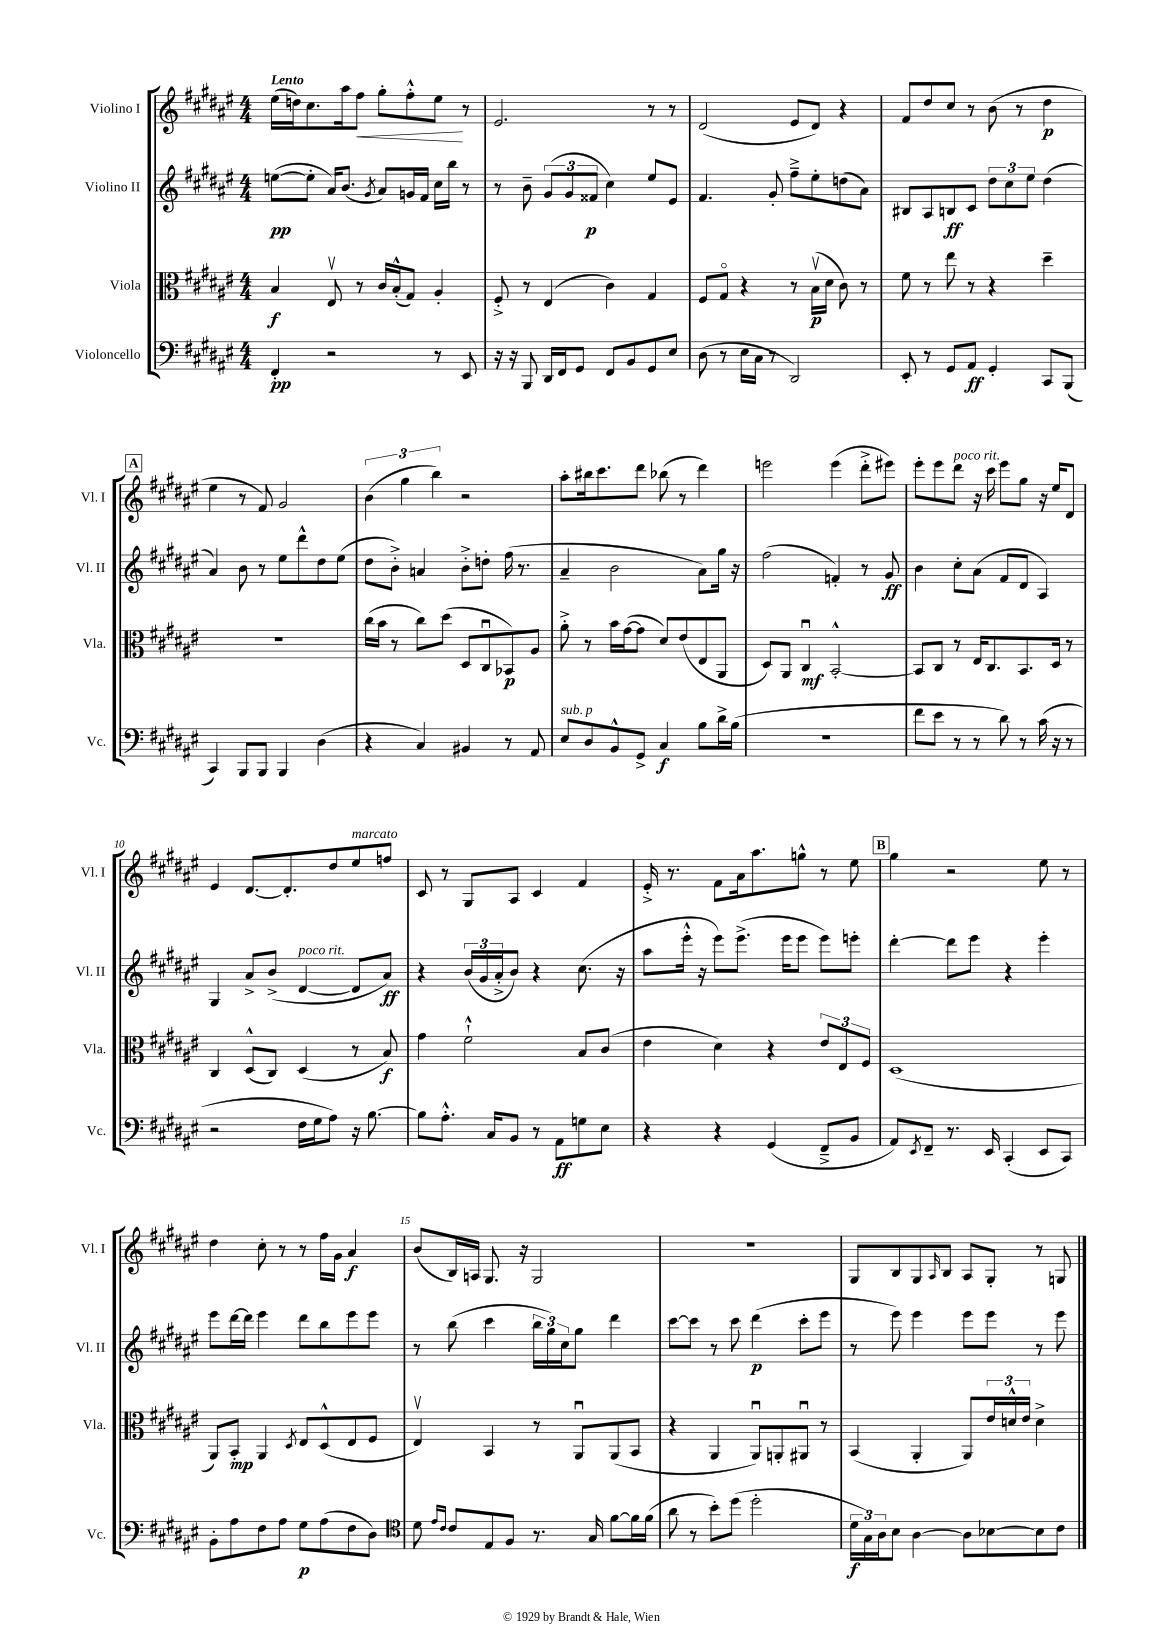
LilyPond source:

<<
\new StaffGroup <<
\new Staff = "s0" \with { instrumentName = "Violino I" shortInstrumentName = "Vl. I" } {
    \clef treble \key fis \major \numericTimeSignature \time 4/4 \tempo "Lento"
    eis''16( d''16) cis''8. ais''16 fis''8\< gis''8-. fis''8-.-^ eis''8\! r8 |
    eis'2. r8 r8 |
    dis'2( eis'8 dis'8) r4 |
    fis'8 dis''8 cis''8 r8 b'8( r8 dis''4\p |
    \mark \markup { \box "A" } eis''4 r8 fis'8) gis'2 |
    \tuplet 3/2 { b'4( gis''4 b''4) } r2 |
    ais''8-. bis''16 cis'''8. dis'''8 bes''8( r8 dis'''4) |
    e'''2 e'''4( dis'''8-.-> eis'''8) |
    eis'''8-. eis'''8 dis'''8^\markup { \italic "poco rit." } r16 cis'''16 eis'''8 gis''8 r16 eis''16 dis'8 |
    eis'4 dis'8.~ dis'8.-. dis''8 eis''8^\markup { \italic "marcato" } f''8 |
    cis'8 r8 gis8 ais8 cis'4 fis'4 |
    eis'16-.-> r8. fis'8 ais'16 ais''8. g''8-^ r8 eis''8 |
    \mark \markup { \box "B" } gis''4 r2 eis''8 r8 |
    dis''4 cis''8-. r8 r8 fis''16 gis'16 ais'4\f |
    b'8( b16) a16 gis8. r16 gis2 |
    R1 |
    gis8 b8 gis8 \grace { ais16 } b8 ais8 gis8-. r8 g8 \bar "|." |
}
\new Staff = "s1" \with { instrumentName = "Violino II" shortInstrumentName = "Vl. II" } {
    \clef treble \key fis \major \numericTimeSignature \time 4/4
    e''8~\pp( e''8-. ais'16) b'8.( \acciaccatura { gis'8 } ais'8) g'16 fis'16 cis''16 b''16 r8 |
    r8 b'8-- \tuplet 3/2 { gis'8( gis'8 fisis'8\p } cis''4) eis''8 eis'8 |
    fis'4. gis'8-. fis''8---> eis''8-. d''8( ais'8) |
    bis8 ais8 b8\ff cis'8 \tuplet 3/2 { dis''8 cis''8 eis''8 } dis''4( |
    \mark \markup { \box "A" } ais'4) b'8 r8 eis''8 dis'''8-^ dis''8 eis''8( |
    dis''8 b'8-.->) a'4 b'8-.-> d''8-. fis''16( r8. |
    ais'4-- b'2 ais'8) gis''16 r16 |
    fis''2( f'4-.) r8 gis'8\ff |
    b'4 cis''8-. ais'8( fis'8 dis'8 ais4) |
    gis4 ais'8-> b'8->( dis'4~^\markup { \italic "poco rit." } dis'8 ais'8\ff) |
    r4 \tuplet 3/2 { b'16( gis'16 ais'16-.-> } b'8) r4 cis''8.( r16 |
    ais''8 eis'''16-.-^ r16 eis'''8) eis'''8.->( eis'''16 eis'''8 eis'''8) e'''8-. |
    \mark \markup { \box "B" } dis'''4~-. dis'''8 eis'''8 r4 eis'''4-. |
    eis'''8 dis'''16~ dis'''16 eis'''4 dis'''8 b''8 eis'''8 eis'''8 |
    r8 b''8( cis'''4 \tuplet 3/2 { b''16 gis''16) cis''16 } gis''8 dis'''4 |
    cis'''8~ cis'''8 r8 cis'''8 dis'''4\p( cis'''8-. eis'''8 |
    r8 eis'''8) eis'''4 eis'''8 eis'''8 r8 eis'''8 \bar "|." |
}
\new Staff = "s2" \with { instrumentName = "Viola" shortInstrumentName = "Vla." } {
    \clef alto \key fis \major \numericTimeSignature \time 4/4
    b4\f eis8\upbow r8 cis'16 b16-.-^( gis8) ais4-. |
    fis8-.-> r8 eis4( cis'4) gis4 |
    fis8 gis8\flageolet r4 r8 b16\upbow\p( dis'16 cis'8) r8 |
    fis'8 r8 eis''8 r8 r4 dis''4-- |
    \mark \markup { \box "A" } R1 |
    cis''16( b'16 r8 cis''8) dis''8( dis8 cis8\downbow bes,8\p) ais8 |
    ais'8-.-> r8 b'16 gis'16~( gis'8 dis'8) eis'8( eis8 ais,8 |
    dis8) ais,8 cis4\downbow\mf b,2~-.-^ |
    b,8 cis8 r8 eis16 cis8. b,8. dis16 r8 |
    cis4 dis8-^( cis8) dis4( r8 b8\f) |
    gis'4 fis'2-!-^ b8 cis'8( |
    eis'4 dis'4) r4 \tuplet 3/2 { eis'8 eis8 fis8 } |
    \mark \markup { \box "B" } dis1( |
    ais,8) b,8-.\mp ais,4 \acciaccatura { dis8 } eis8 dis8-^( eis8 fis8 |
    eis4\upbow) b,4 r8 ais,8\downbow ais,8( b,8 |
    r4 ais,4 ais,8\downbow) a,8-. ais,8\downbow r8 |
    b,4( ais,4-. ais,8) \tuplet 3/2 { eis'16 d'16-^ eis'16 } d'4-> \bar "|." |
}
\new Staff = "s3" \with { instrumentName = "Violoncello" shortInstrumentName = "Vc." } {
    \clef bass \key fis \major \numericTimeSignature \time 4/4
    fis,4-.\pp r2 r8 eis,8 |
    r16 r16 b,,8 dis,16 fis,16 gis,8 fis,8 b,8 gis,8 eis8 |
    dis8( r8 eis16 cis16 r8 dis,2) |
    eis,8-. r8 gis,8 ais,8\ff gis,4-. cis,8 b,,8( |
    \mark \markup { \box "A" } cis,4) b,,8 b,,8 b,,4 dis4( |
    r4 cis4) bis,4 r8 ais,8 |
    eis8^\markup { \italic "sub. p" } dis8 b,8-^ gis,8-> cis4\f b8 dis'16-> b16( |
    R1 |
    fis'8 eis'8 r8 r8 dis'8) r8 cis'16( r16 r8 |
    r2 fis16 gis16 ais8) r16 b8.~ |
    b8 ais8.-.-^ cis16 b,8 r8 ais,8\ff g8 eis8 |
    r4 r4 gis,4( fis,8---> b,8 |
    \mark \markup { \box "B" } ais,8) \acciaccatura { eis,8 } fis,8-- r8. eis,16 cis,4-.( eis,8 cis,8) |
    b,8-. ais8 fis8 ais8 gis8\p ais8( fis8 dis8) |
    \clef tenor dis'8 \grace { eis'16 cis'16 } cis'8 eis8 fis8 r8. gis16 fis'8~ fis'16 fis'16( |
    ais'8 r8 b'8-.) dis''8( dis''2-. |
    \tuplet 3/2 { dis'16\f gis16) ais16 } b8 ais4~ ais8 bes8~ bes8 cis'8 \bar "|." |
}
>>
>>
\layout { \context { \Score \override BarNumber.break-visibility = ##(#f #t #t) barNumberVisibility = #(every-nth-bar-number-visible 5) } }
